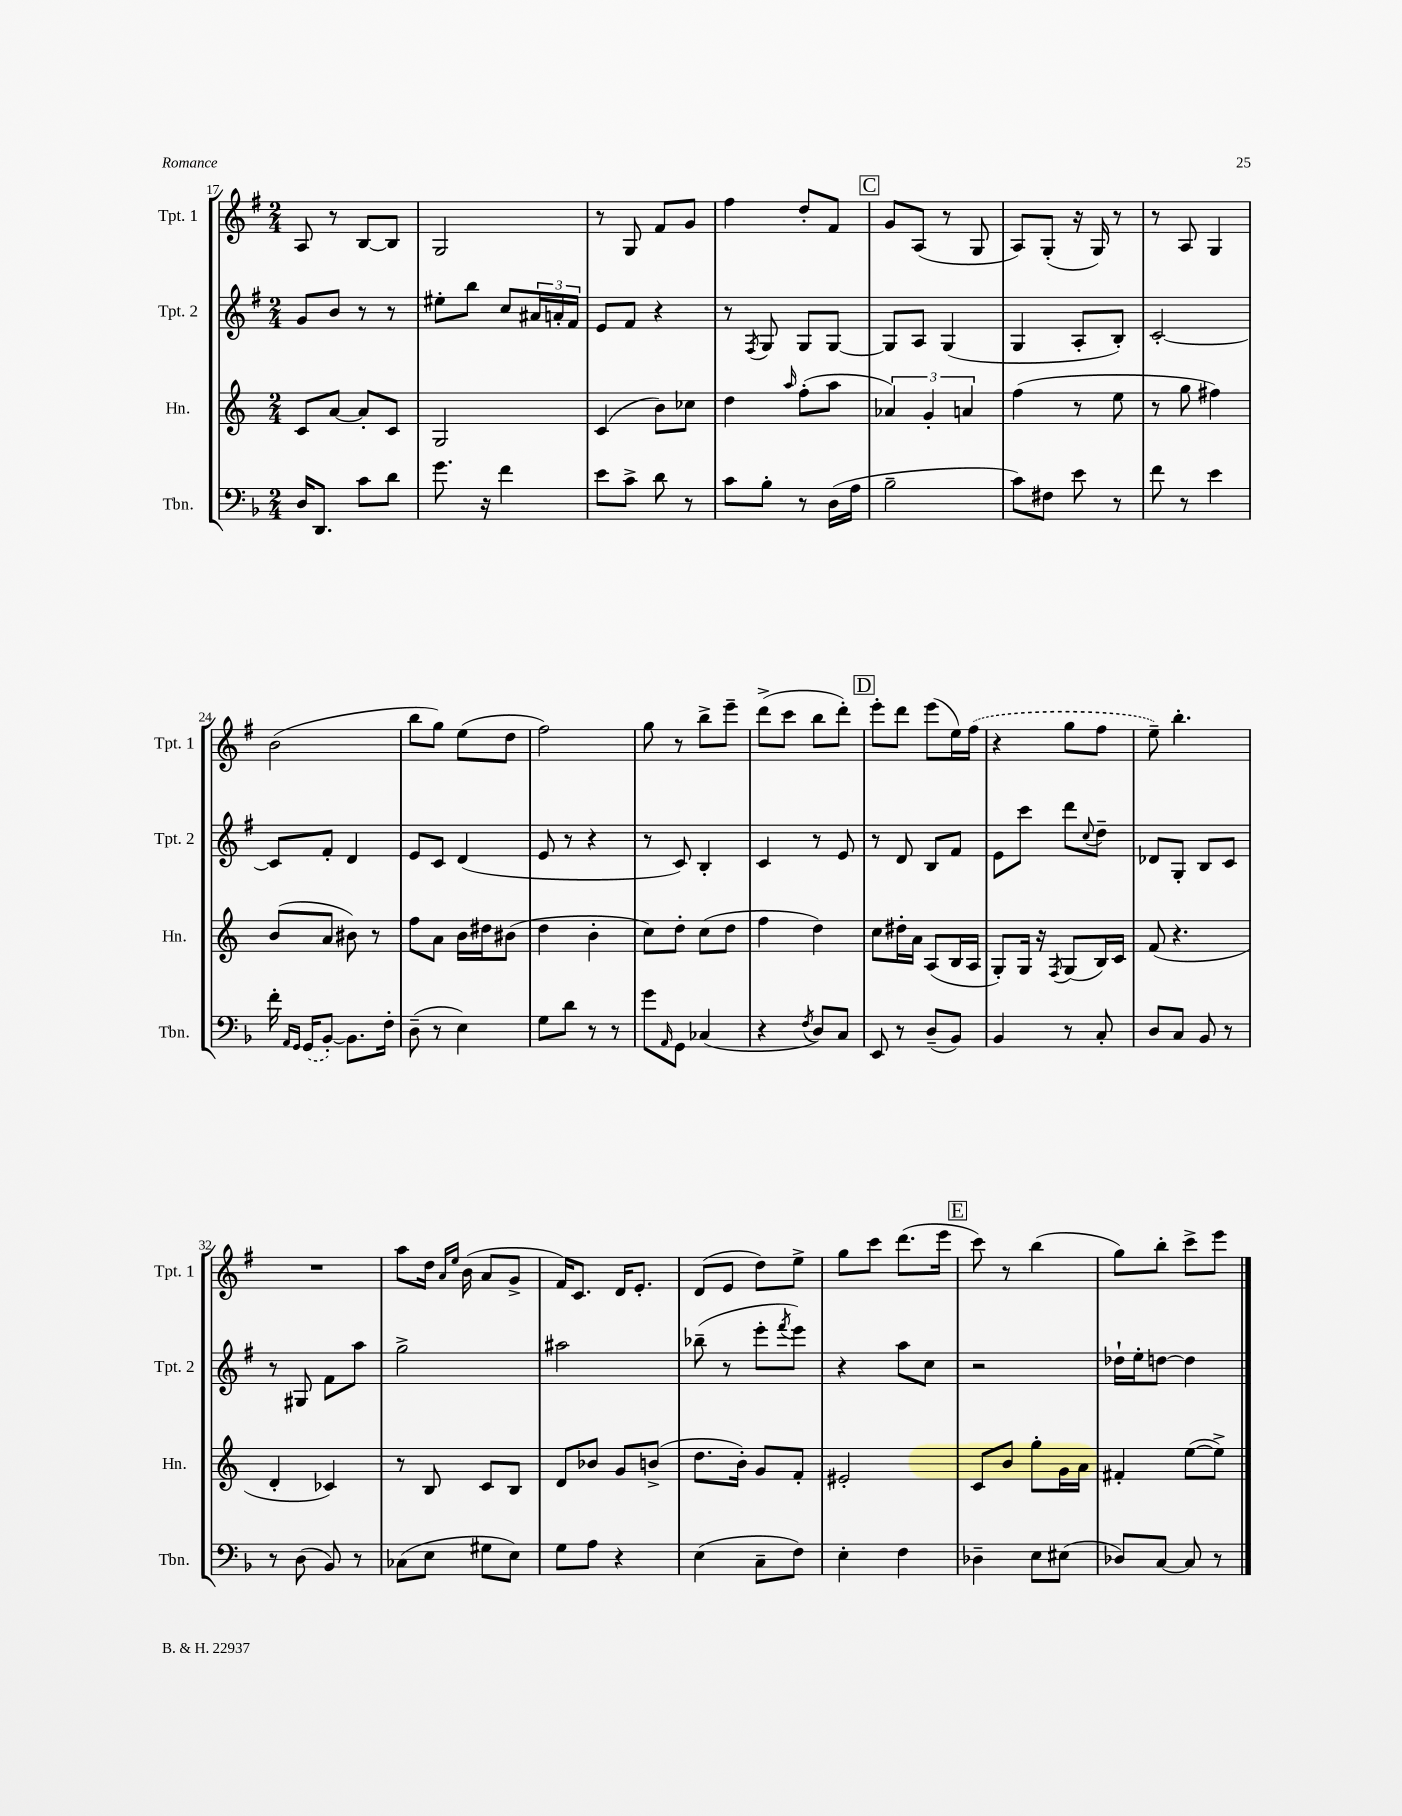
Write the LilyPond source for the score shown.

<<
\new StaffGroup <<
\new Staff = "s0" \with { instrumentName = "Tpt. 1" shortInstrumentName = "Tpt. 1" } {
    \clef treble \key g \major \numericTimeSignature \time 2/4
    a8 r8 b8~ b8 |
    g2 |
    r8 g8 fis'8 g'8 |
    fis''4 d''8-. fis'8 |
    \mark \markup { \box "C" } g'8 a8( r8 g8 |
    a8) g8-.( r16 g16) r8 |
    r8 a8 g4 |
    b'2( |
    b''8 g''8) e''8( d''8 |
    fis''2) |
    g''8 r8 b''8-> e'''8-- |
    d'''8->( c'''8 b''8 d'''8-.) |
    \mark \markup { \box "D" } e'''8-. d'''8 e'''8( e''16) \once \slurDashed fis''16( |
    r4 g''8 fis''8 |
    e''8--) b''4.-. |
    R2 |
    a''8 d''16 \grace { a'16 e''16 } b'16( a'8 g'8-> |
    fis'16) c'8. d'16 e'8.-. |
    d'8( e'8 d''8) e''8-> |
    g''8 c'''8 d'''8.( e'''16 |
    \mark \markup { \box "E" } c'''8) r8 b''4( |
    g''8) b''8-. c'''8-> e'''8 \bar "|." |
}
\new Staff = "s1" \with { instrumentName = "Tpt. 2" shortInstrumentName = "Tpt. 2" } {
    \clef treble \key g \major \numericTimeSignature \time 2/4
    g'8 b'8 r8 r8 |
    eis''8-. b''8 c''8 \tuplet 3/2 { ais'16 a'16-. fis'16 } |
    e'8 fis'8 r4 |
    r8 \acciaccatura { fis8 } g8 g8 g8~ |
    \mark \markup { \box "C" } g8 a8 g4( |
    g4 a8-. b8-.) |
    c'2~-. |
    c'8 fis'8-. d'4 |
    e'8 c'8 d'4( |
    e'8 r8 r4 |
    r8 c'8) b4-. |
    c'4 r8 e'8 |
    \mark \markup { \box "D" } r8 d'8 b8 fis'8 |
    e'8 c'''8 d'''8 \appoggiatura { c''8 } d''8-- |
    des'8 g8-. b8 c'8 |
    r8 gis8 fis'8 a''8 |
    g''2-> |
    ais''2 |
    bes''8--( r8 e'''8-. \acciaccatura { fis'''8 } e'''8) |
    r4 a''8 c''8 |
    \mark \markup { \box "E" } r2 |
    des''16-! e''16-. d''8~ d''4 \bar "|." |
}
\new Staff = "s2" \with { instrumentName = "Hn." shortInstrumentName = "Hn." } {
    \clef treble \key c \major \numericTimeSignature \time 2/4
    c'8 a'8~ a'8-. c'8 |
    g2 |
    c'4( b'8) ces''8 |
    d''4 \grace { a''16 } f''8-.( a''8 |
    \mark \markup { \box "C" } \tuplet 3/2 { aes'4) g'4-. a'4 } |
    f''4( r8 e''8 |
    r8 g''8 fis''4) |
    b'8( a'8 bis'8) r8 |
    f''8 a'8 b'16 dis''16 bis'8( |
    d''4 b'4-. |
    c''8) d''8-. c''8( d''8 |
    f''4 d''4) |
    \mark \markup { \box "D" } c''8 dis''16-. a'16 a8( b16 a16 |
    g8-.) g16 r16 \acciaccatura { f8 } g8( b16) c'16 |
    f'8( r4. |
    d'4-. ces'4) |
    r8 b8 c'8 b8 |
    d'8 bes'8 g'8 b'8->( |
    d''8. b'16-.) g'8 f'8-. |
    eis'2-. |
    \mark \markup { \box "E" } c'8 b'8 g''8-. g'16 a'16 |
    fis'4-. e''8~( e''8->) \bar "|." |
}
\new Staff = "s3" \with { instrumentName = "Tbn." shortInstrumentName = "Tbn." } {
    \clef bass \key f \major \numericTimeSignature \time 2/4
    d16 d,8. c'8 d'8 |
    g'8. r16 f'4 |
    e'8 c'8-> d'8 r8 |
    c'8 bes8-. r8 d16( a16 |
    \mark \markup { \box "C" } bes2-- |
    c'8) fis8 e'8 r8 |
    f'8 r8 e'4 |
    f'16-. \grace { a,16 g,16 } \once \slurDashed g,16( bes,8~-.) bes,8. f16-. |
    d8--( r8 e4) |
    g8 d'8 r8 r8 |
    g'8 \grace { a,16 } g,8 ces4( |
    r4 \acciaccatura { f8 } d8) c8 |
    \mark \markup { \box "D" } e,8 r8 d8--( bes,8) |
    bes,4 r8 c8-. |
    d8 c8 bes,8 r8 |
    r8 d8( bes,8) r8 |
    ces8( e8 gis8 e8) |
    g8 a8 r4 |
    e4( c8-- f8) |
    e4-. f4 |
    \mark \markup { \box "E" } des4-- e8 eis8( |
    des8) c8~ c8 r8 \bar "|." |
}
>>
>>
\layout { \context { \Score currentBarNumber = #17 } }
